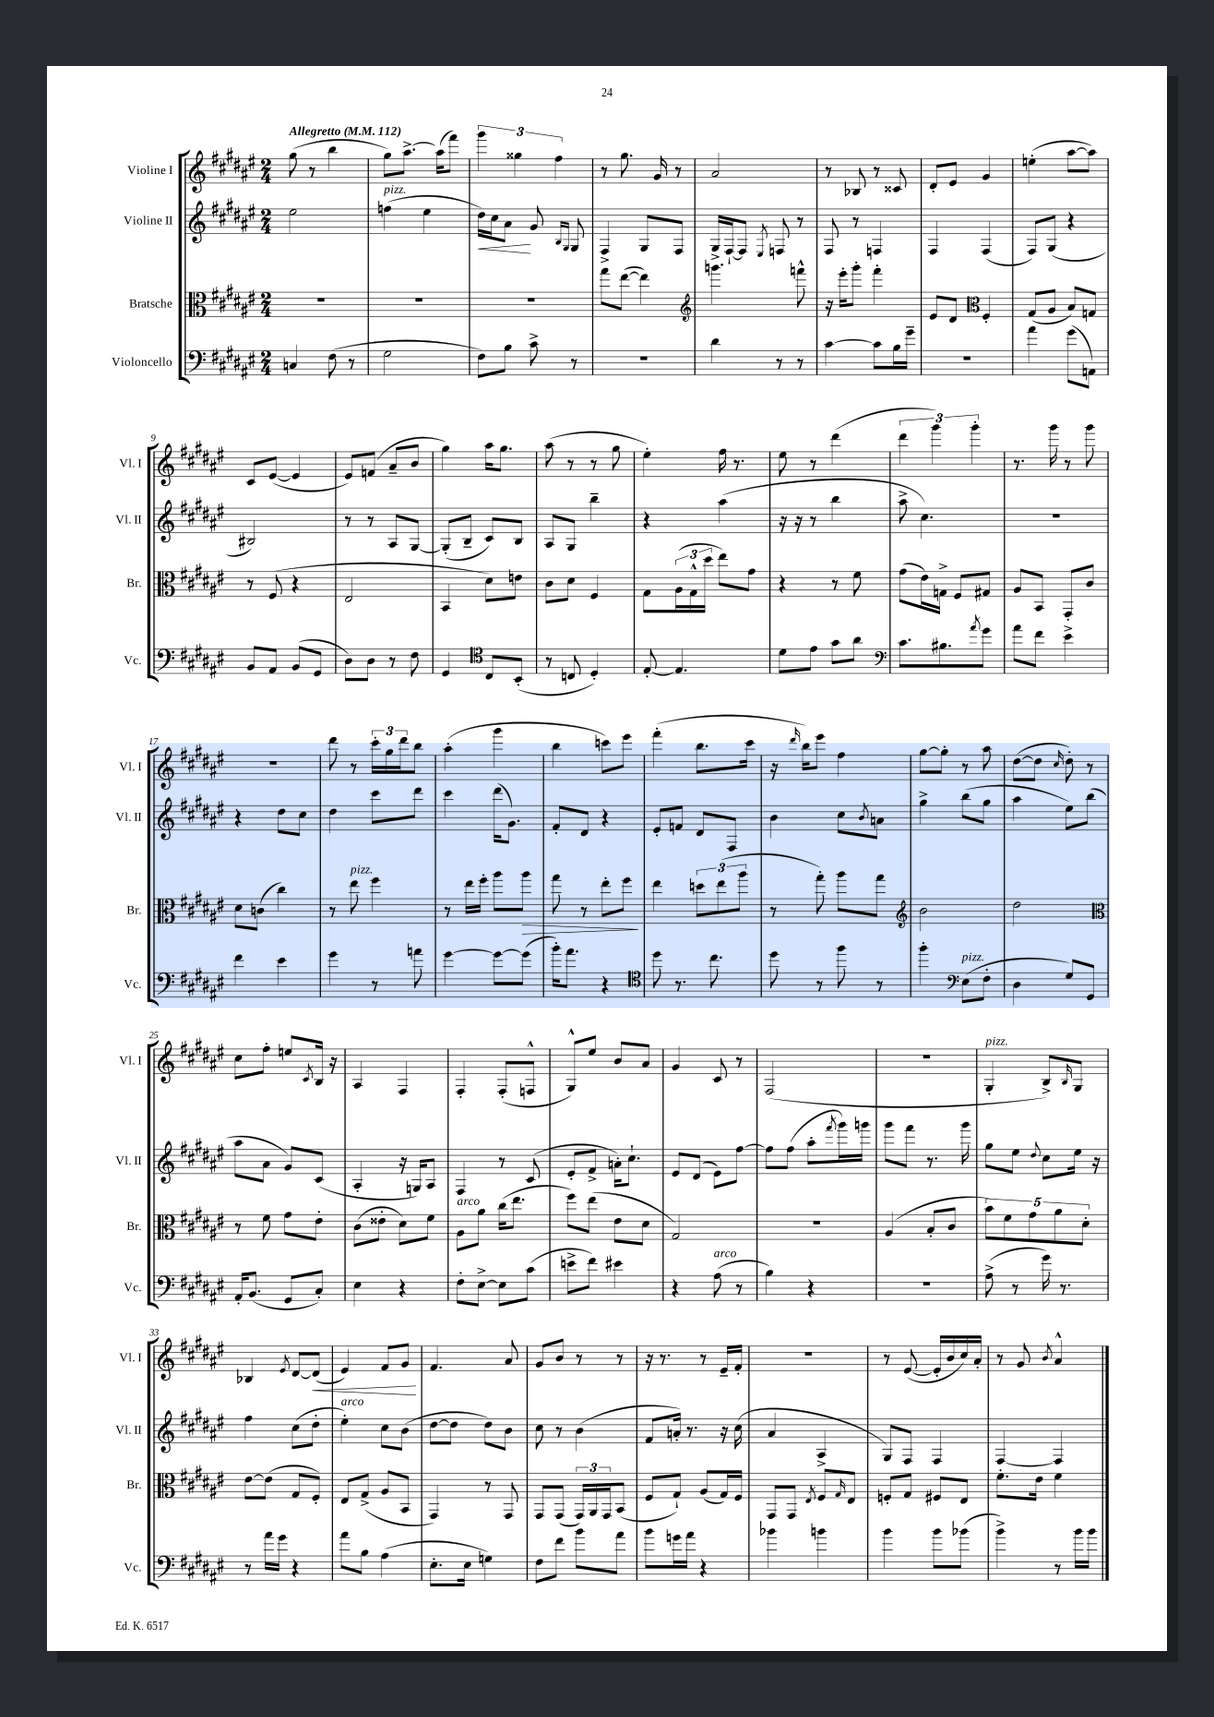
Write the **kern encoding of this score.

**kern	**kern	**kern	**kern
*staff4	*staff3	*staff2	*staff1
*clefF4	*clefC3	*clefG2	*clefG2
*k[f#c#g#d#a#e#]	*k[f#c#g#d#a#e#]	*k[f#c#g#d#a#e#]	*k[f#c#g#d#a#e#]
*M2/4	*M2/4	*M2/4	*M2/4
*MM112	*MM112	*MM112	*MM112
4C	2r	2ee#	(8gg#
.	.	.	8r
(8F#	.	.	4bb
8r	.	.	.
=	=	=	=
2G#	2r	(4ff	8gg#)
.	.	.	[8.aa#^
.	.	4ee#	.
.	.	.	(16aa#]
.	.	.	8fff#)
=	=	=	=
8F#)	2r	16dd#)	6ggg#
.	.	16cc#	.
8B	.	8a#	.
.	.	.	6gg##
8c#^	.	8g#	.
.	.	.	6ff#
.	.	16qqB	.
.	.	16qqG#	.
8r	.	8G#	.
=	=	=	=
2r	8gg#	4F#^	8r
.	([8ee#	.	8.gg#
.	4ee#])	8G#	.
.	.	.	16g#
.	.	8F#	8r
=	=	=	=
*	*clefG2	*	*
4d#	4.ggg	16G#^	2a#
.	.	[16F#`	.
.	.	8F#]	.
.	.	8qE#	.
8r	.	8F	.
8r	8fff^^	8r	.
=	=	=	=
[4c#	16r	8F#	8r
.	16eee#'	.	.
.	8ggg#'	8r	8B-
8c#]	4fff#'	4F	8r
16B	.	.	8c##
16g#~	.	.	.
=	=	=	=
2r	8e#	4F#	8d#'
.	8d#	.	8e#
*	*clefC3	*	*
.	4F#'	(4F#	4g#
=	=	=	=
4a#	(8G#	8F#)	(4ee'
.	8A#	(8G#	.
(8g#	8B)	4r	[8aa#
8AA)	8G	.	8aa#])
=	=	=	=
8BB	8r	2B#)	8c#
8AA#	(8F#	.	([8e#
(8BB	4r	.	4e#]
8GG#	.	.	.
=	=	=	=
8D#)	2E#	8r	8e#)
8D#	.	8r	(8f
8r	.	8A#	8a#~
8F#	.	[8G#	8b
=	=	=	=
4GG#	4BB	(8G#']	4gg#)
.	.	8B~	.
*clefC4	*	*	*
8C#	8d#)	8c#)	16aa#
.	.	.	8.gg#
(8BB'	8e	8B	.
=	=	=	=
8r	8c#	8A#	(8aa#
8C	8d#	8G#	8r
4D#')	4F#	4bb~	8r
.	.	.	8gg#
=	=	=	=
[8E#'	8G#	4r	4ee#')
4.E#]	(24A#	.	.
.	24G#^^	.	.
.	24dd#	.	.
.	8ee#)	(4aa#	16ff#
.	.	.	8.r
.	8g#	.	.
=	=	=	=
8d#	4r	16r	8ee#
.	.	16r	.
8e#	.	8r	8r
8g#	8r	4bb	(4ddd#
8a#	8f#	.	.
=	=	=	=
*clefF4	*	*	*
8.c#	(8g#	8aa#^	6ddd#
.	16e#)	4.cc#)	.
.	.	.	6ggg#)
8.B#	16G^	.	.
.	8F#	.	.
.	.	.	6ggg#'
8qa#	.	.	.
8g#	8G#	.	.
=	=	=	=
8a#	8A#	2r	8.r
8f#	8BB	.	.
.	.	.	16ggg#
4e#^	8GG#'	.	8r
.	8c#	.	8ggg#
=	=	=	=
4f#	8d#	4r	2r
.	(8c	.	.
4e#	4cc#)	8dd#	.
.	.	8cc#	.
=	=	=	=
4g#	8r	4dd#	8ddd#
.	8ee#	.	8r
8r	4ff#	8ccc#	24ccc#'
.	.	.	24gg#
.	.	.	24ddd#
8a	.	8ddd#	8bb
=	=	=	=
[4g#	8r	4ccc#	(4aa#'
.	16ee#	.	.
.	16ff#'	.	.
8g#_	8aa#	(16ddd#	4ggg#
.	.	8.g#)	.
(8g#]	8aa#	.	.
=	=	=	=
16b')	8gg#	8f#'	4bb
8.a#	.	.	.
.	8r	8d#	.
4r	8ee#'	4r	8ccc)
.	8ff#	.	8eee#
=	=	=	=
*clefC4	*	*	*
8dd#	4ee#	8e#'	(4fff#'
8.r	.	8f	.
.	12dd	8d#	8.bb
8.cc#	.	.	.
.	(12ee#	.	.
.	.	8F#	.
.	12aa#	.	.
.	.	.	16ccc#
=	=	=	=
8dd#	8r	4b	16r
.	.	.	16qqddd#
.	.	.	16bb)
8r	8gg#')	.	8eee#
8ff#	8aa#	8cc#	4ff#
.	.	8qb	.
8r	8gg#	8a	.
=	=	=	=
*	*clefG2	*	*
4ff#'	2b	4gg#^	[8gg#
.	.	.	8gg#']
*clefF4	*	*	*
(8E#	.	(8bb	8r
8F#'	.	8gg#	8aa#
=	=	=	=
4D#	2dd#	4aa#	([8dd#
.	.	.	8dd#]
.	.	.	16qqcc#
8G#)	.	8ee#)	8dd#')
8GG#	.	(8bb	8r
=	=	=	=
*	*clefC3	*	*
16AA#'	8r	8aa#	8cc#
(8.BB	.	.	.
.	8f#	8a#	8ff#'
8GG#	8g#	8g#)	8ee
.	.	.	8qc#
8C#')	8e#'	(8c#	16B
.	.	.	16r
=	=	=	=
4E#	(8c#	4A#'	4A#
.	8e##'	.	.
4r	8d#)	16r	4F#
.	.	16G)	.
.	8f#	8A#	.
=	=	=	=
8F#'	8A#	4F#	4F#'
[8E#^	8a#	.	.
8E#]	(16cc#	8r	(8F#'
.	8.ee#	.	.
(8c#	.	(8c#	8F^^
=	=	=	=
8e^	8ff#)	8e#'	8G#^^)
8f#)	(8ee#	8f#^	8ee#
4e#	8e#	16a')	8b
.	.	8.cc#`	.
.	8d#	.	8a#
=	=	=	=
4r	2G#)	8e#	4g#
.	.	(8d#	.
(8A#	.	8e#)	8c#
8r	.	[8ff#	8r
=	=	=	=
4B)	2r	8ff#]	(2F#
.	.	(8ff#	.
4r	.	8aa#'	.
.	.	8qfff#	.
.	.	16ggg#)	.
.	.	16ggg	.
=	=	=	=
2r	(4A#	8ggg#	2r
.	.	8fff#	.
.	8B'	8.r	.
.	8c#	.	.
.	.	16ggg#	.
=	=	=	=
(8A#^	10b)	8gg#	4G#'
.	10f#	.	.
8r	.	8ee#	.
.	10g#	.	.
.	.	8qqdd#	.
16g#)	.	8cc#	8B^)
.	10a#	.	.
8.r	.	.	.
.	.	.	16qqB
.	.	16ee#	8G#
.	10d#'	.	.
.	.	16r	.
=	=	=	=
8r	[8e#	4ff#	4B-
16a#	(8e#]	.	.
16g#	.	.	.
.	.	.	8qe#
4r	8G#	(8cc#	[8d#
.	8F#')	8dd#'	(8d#]
=	=	=	=
8a#	8E#	4ee#')	4e#)
8B	(8G#^	.	.
(4A#	8A#	8cc#	8f#
.	8BB	(8b	8g#
=	=	=	=
8.E#'	4GG#)	[8dd#	4.f#
.	.	8dd#]	.
16E#	.	.	.
4G)	8r	8dd#)	.
.	8GG#	8b	8a#
=	=	=	=
8F#	8GG#	8cc#	8g#
8f#	(8GG#	8r	8b
8b	24GG#)	(4b	8r
.	24AA#	.	.
.	24GG#	.	.
8a#	(8BB	.	8r
=	=	=	=
8b	8F#	8f#	16r
.	.	.	8.r
16g	8G#`)	16a')	.
16a#	.	8.r	.
4r	(8A#	.	8r
.	16G#)	16r	16e#~
.	16F#	(16cc#	16f#'
=	=	=	=
4b-	8GG#	4a#	2r
.	8GG#	.	.
.	8qE#	.	.
4b	8F#	4A#^	.
.	16qqG#	.	.
.	8E#	.	.
=	=	=	=
4b	8F'	8G#)	8r
.	8G#	8F#	([8e#
8b	8F#	4F#	16e#']
.	.	.	16b
(8b-	8E#	.	16cc#)
.	.	.	16a#'
=	=	=	=
4b^)	8.f#'	[4F#	8r
.	.	.	8g#
.	16e#	.	.
.	.	.	8qb
8r	4f#	4F#]	4a#^^
16b	.	.	.
16b	.	.	.
==	==	==	==
*-	*-	*-	*-
